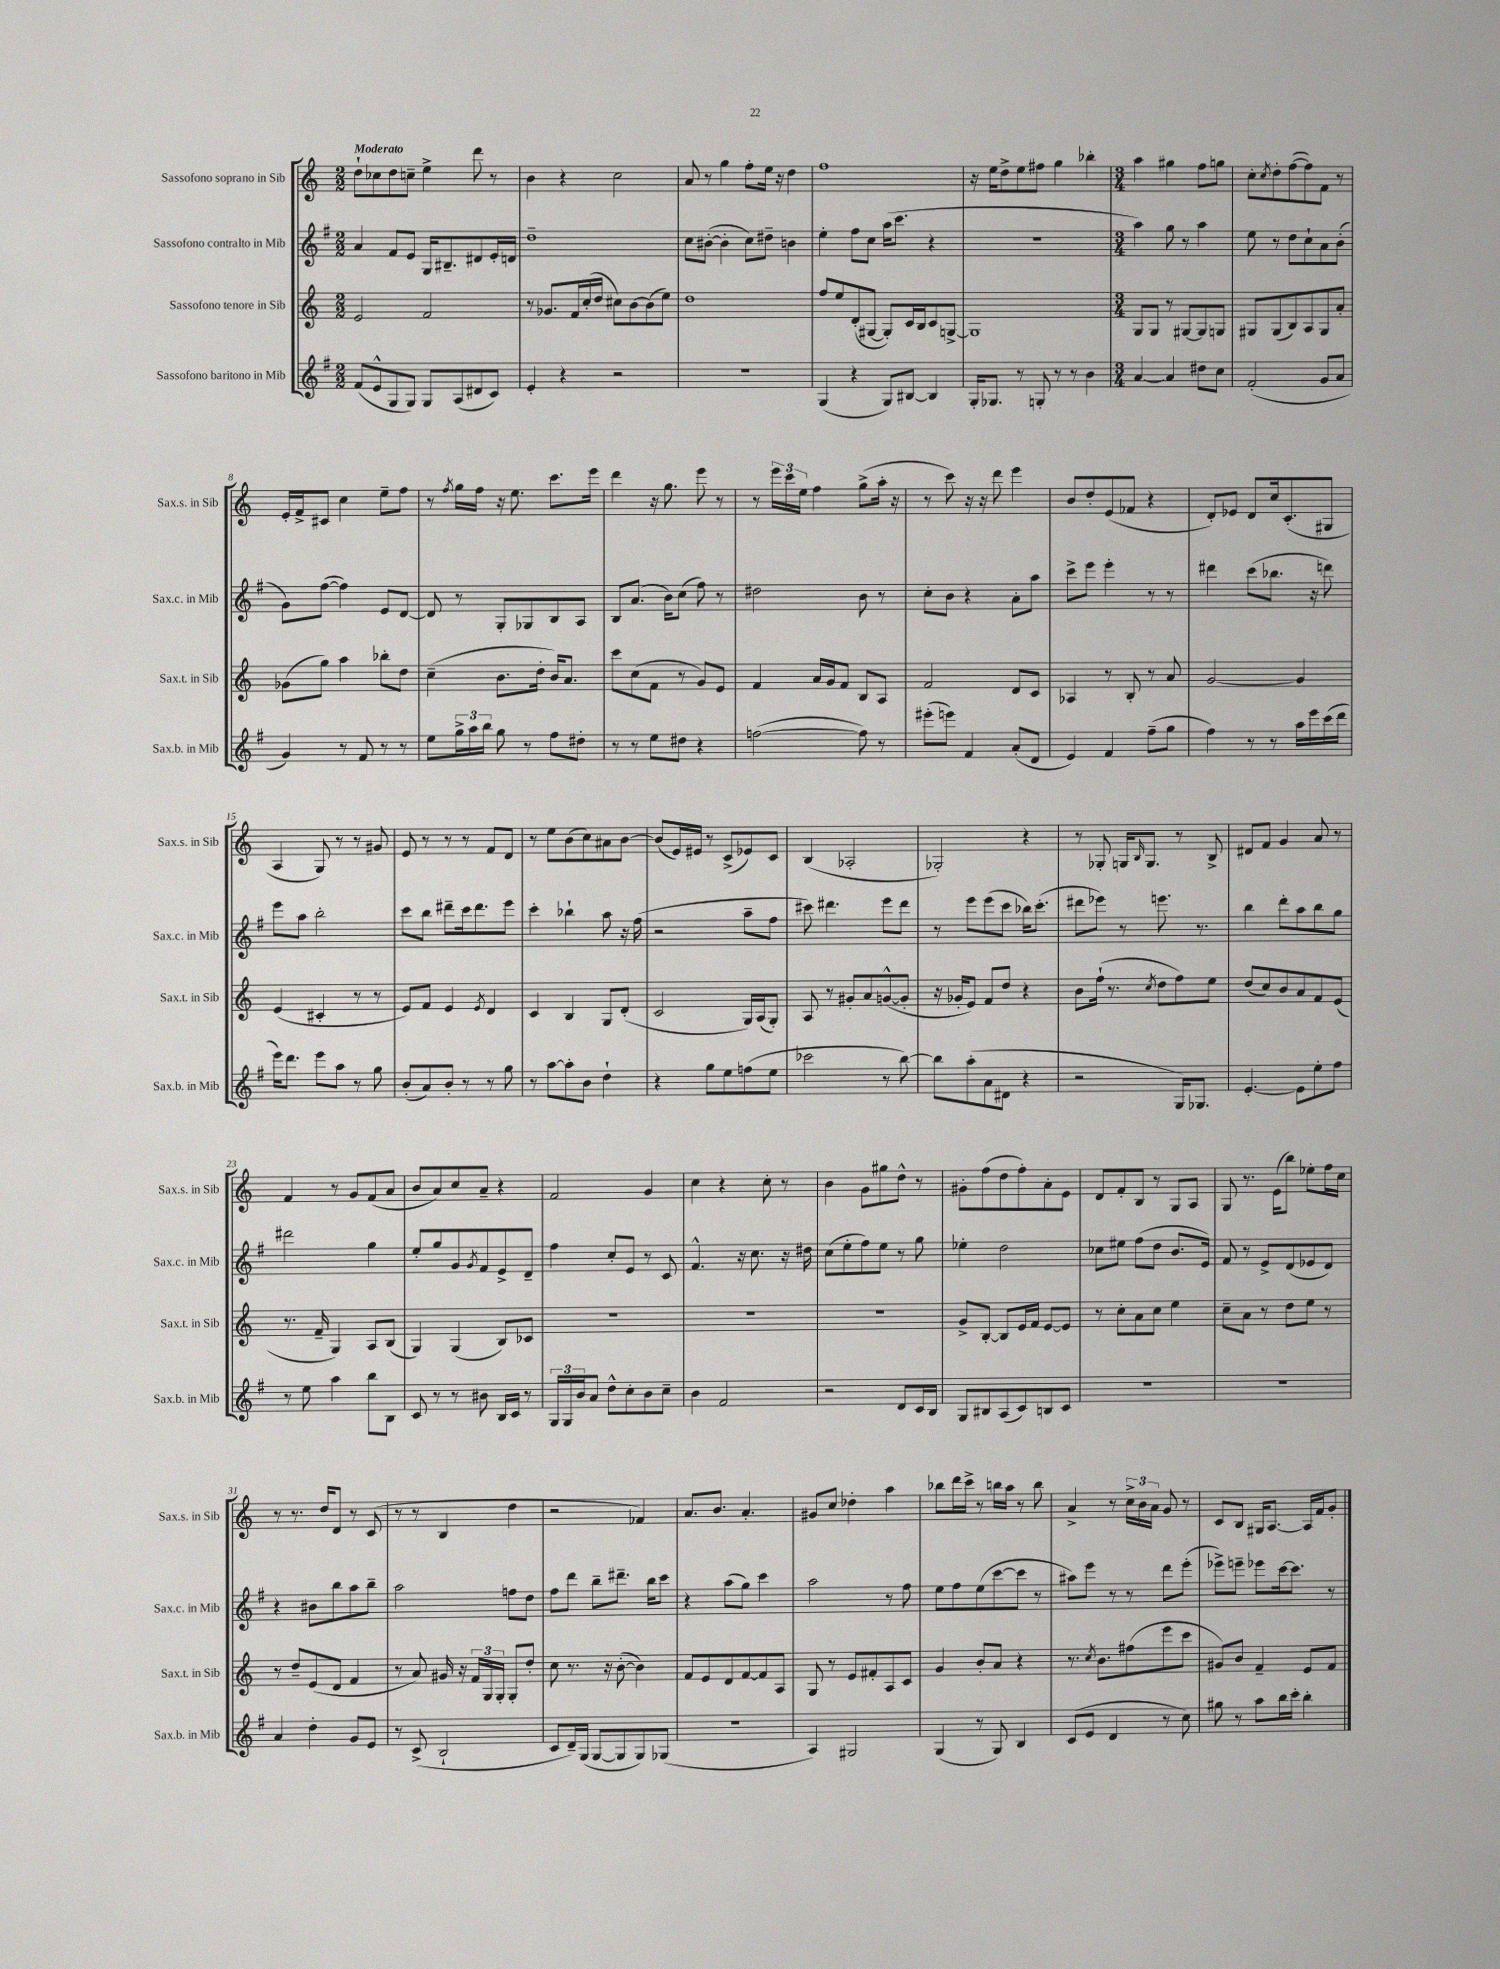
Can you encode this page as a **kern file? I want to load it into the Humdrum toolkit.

**kern	**kern	**kern	**kern
*part4	*part3	*part2	*part1
*staff4	*staff3	*staff2	*staff1
*I"Sassofono baritono in Mib	*I"Sassofono tenore in Sib	*I"Sassofono contralto in Mib	*I"Sassofono soprano in Sib
*I'Sax.b. in Mib	*I'Sax.t. in Sib	*I'Sax.c. in Mib	*I'Sax.s. in Sib
*clefG2	*clefG2	*clefG2	*clefG2
*k[f#]	*k[]	*k[f#]	*k[]
*M2/2	*M2/2	*M2/2	*M2/2
=1	=1	=1	=1
!	!	!	!LO:TX:a:B:t=Moderato
(8f#/L	2e/	4a/	8dd`\L
8e^^/	.	.	8cc-X\
8G/	.	8f#/L	8dd\
8G/J)	.	8e/J	8ccn~\J
8G/L	2f/	16G/KL	4ee^\
.	.	8.B#X~/	.
(8A/	.	.	.
8d#X/	.	8d#X/	8ddd\
8c/J)	.	16e'/L	8r
.	.	16dn/JJ	.
=2	=2	=2	=2
4e'/	8r	1dd~	4b\
.	8.g-X/L	.	.
4r	.	.	4r
.	16f/L	.	.
.	(16cc'/	.	.
.	16dd/JJ	.	.
2r	8cc#X\L)	.	2cc\
.	[8b\	.	.
.	(8b\]	.	.
.	8ee\J)	.	.
=3	=3	=3	=3
1r	1dd	8cc\L	8a/
.	.	([8b#X'\J	8r
.	.	4b#'\]	4gg\
.	.	8cc\L)	8ff'\L
.	.	8dd#X~\J	16ee\Jk
.	.	.	16r
.	.	4bn\	4dd\
=4	=4	=4	=4
(4G/	8ff/L	4ee'\	1ff
.	8ee/	.	.
4r	(8d'/	8ff#\L	.
.	[8G#X/J	8cc\J	.
8G/L)	8G#'/L])	(16aa\KL	.
.	.	8.ccc\J	.
[8B#X/J	16c/L	.	.
.	16B/J	.	.
4B#/]	8c/	4r	.
.	[8Gn^/J	.	.
=5	=5	=5	=5
16G'/KL	1G]	1r	16r
8.G-X/J	.	.	16ee\KL
.	.	.	8dd^\
8r	.	.	8ee\
8Gn'/	.	.	8ff#X\J
8r	.	.	4gg\
8r	.	.	.
4b\	.	.	4bb-X'\
=6	=6	=6	=6
*M3/4	*M3/4	*M3/4	*M3/4
[4a/	8G/L	4aa\)	4aa\
.	8G/J	.	.
4a/]	8r	8gg\	4gg#X\
.	[8G#X/L	8r	.
8dd#X\L	8G#/]	4aa\	8ff\L
8cc\J	8Gn/J	.	8ggn\J
=7	=7	=7	=7
(2f#'/	8G#X/L	8ee\	8cc'\L
.	.	.	8qcc/
.	(8G#/	8r	8dd'\
.	8B/)	8dd\L	([8ff\
.	8A/	8cc`\	8ff\])
8g/L	8G#/	8a\	8f\J
8a/J	8a'/J	(8b'\J	8r
!!LO:LB:g=z
=8	=8	=8	=8
4g/)	(8g-X\L	8g\L)	16e'/LL
.	.	.	16f^/J
.	8gg\J)	([8ff#\J	8c#X/J
8r	4aa\	4ff#\])	4cc\
8f#/	.	.	.
8r	8bb-X'\L	8e/L	8ee~\L
8r	8dd\J	[8d/J	8ff\J
=9	=9	=9	=9
8ee\L	(4cc~\	8d/]	8r
.	.	.	8qff/
24gg^\L	.	8r	16gg\LL
24aa\	.	.	.
.	.	.	16ff\JJ
24bb\JJ	.	.	.
8gg\	8.b\L	8G'/L	16r
.	.	.	8.ee\
8r	.	8G-X/	.
.	16dd'\Jk	.	.
8ff#\L	16b/KL)	8B/	8.ccc\L
.	8.a/J	.	.
8dd#X'\J	.	8A/J	.
.	.	.	16eee\Jk
=10	=10	=10	=10
8r	8ccc\L	8B/L	4ddd\
8r	(8cc\	(8.a/J	.
8ee\L	8f\J	.	16r
.	.	16b\KL)	8.gg\
8dd#X\J	8r	(8cc\J	.
4r	8g/L)	8ff#\)	8eee\
.	8e/J	8r	8r
=11	=11	=11	=11
([2ffn\	4f/	2dd#X\	8r
.	.	.	24eee\LL
.	.	.	24ccc\
.	.	.	24ee\JJ
.	16a/LL	.	4ff\
.	16g/J	.	.
.	8f/J	.	.
8ff\])	8B/L	8b\	(8gg^\L
8r	8A/J	8r	16aa'\Jk
.	.	.	16r
=12	=12	=12	=12
(8eee#X'\L	2f/	8cc'\L	8r
8eeen\J)	.	8b\J	8ccc\)
4f#/	.	4r	16r
.	.	.	16r
.	.	.	8ddd\
(8a'/L	8d/L	8a'\L	4eee\
8d/J	8c/J	8aa\J	.
=13	=13	=13	=13
4e/)	4A-X/	8ccc^\L	8b/L
.	.	8eee\J	8dd'/
4f#/	8r	4eee'\	(8e/
.	8B'/	.	8f-X/J
(8ff#~\L	8r	8r	4r
8gg\J	8a/	8r	.
=14	=14	=14	=14
4ff#\)	[2g/	4ddd#X\	8d'/L)
.	.	.	8e-X/J
8r	.	(8ccc\L	8d/L
8r	.	8.bb-X\J	16cc/k
.	.	.	(8.c'/
16aa\LL	4g/]	.	.
16eee\	.	16r	.
(16ccc\	.	8dddn\)	8G#X/J
16ddd\JJ	.	.	.
!!LO:LB:g=z
=15	=15	=15	=15
16eee\KL)	(4e/	8eee\L	4A/
8.ddd\J	.	.	.
.	.	8aa\J	.
8eee\L	4c#X'/	2bb'\	8G/)
8aa\J	.	.	8r
8r	8r	.	8r
8gg\	8r	.	8g#X/
=16	=16	=16	=16
(8b'/L	8e/L)	8ccc\L	8e/
8a/)	8f/J	8bb\J	8r
8b'/J	4e/	8ddd#X~\L	8r
8r	.	16ccc\k	8r
.	.	8.ddd#\	.
.	8qe/	.	.
8r	4d/	.	8f/L
8gg\	.	8eee\J	8d/J
=17	=17	=17	=17
8r	4c/	4ccc'\	8r
[8aa\L	.	.	8ee\L
8aa'\]	4B/	4bb-X`\	(8b\
8b\J	.	.	8cc\)
4dd`\	8G/L	8aa\	8a#X\
.	(8d'/J	16r	[8b\J
.	.	(16ff#\	.
=18	=18	=18	=18
4r	2c/	2r	(8b/L]
.	.	.	16e/L)
.	.	.	16e#X/JJ
8gg\L	.	.	8r
8ee\	.	.	(8c^/L
(8ffn\	16G/LL)	8aa~\L	8e-X/)
.	(16A/J	.	.
8ee\J	8G'/J)	8ff#\J	8c/J
=19	=19	=19	=19
2ccc-X\	8A/	8ccc#X\)	(4B/
.	8r	4.ddd#X\	.
.	8g#X'/L	.	2A-X'/
.	8a/	.	.
8r	([8gn^^/	8eee\L	.
[8bb\)	8g'/J]	8ddd#\J	.
=20	=20	=20	=20
8bb\L]	16r	8r	2G-X'/)
.	16g-X'/KL	.	.
(8aa'\	8e/J)	8eee\L	.
8a\	8f/L	(8eee\	.
8d#X\J	8dd/J	8ccc\J	.
4r	4r	16bb-X\KL)	4r
.	.	(8.ccc'\J	.
=21	=21	=21	=21
2r	8b\L	8ddd#X\L	8r
.	(16ff`\Jk	8eee-X\J)	8G-X'/
.	8.r	.	.
.	.	8r	16Gn/KL
.	.	.	16qqB/
.	.	.	8.G/J
.	8qcc/	.	.
.	8dd\L	8.eeen\	.
16G/KL)	8ff\)	.	8r
8.G-X/J	.	8.r	.
.	8ee\J	.	8B^/
=22	=22	=22	=22
[4.e'/	(8dd/L	4bb\	8d#X/L
.	8cc/)	.	8f/J
.	8b/	8ddd'\L	4g/
8e\L]	8a/	8aa\	.
8ee'\	8f/	8bb\	8a/
8ff#\J	(8e/J	8gg\J	8r
!!LO:LB:g=z
=23	=23	=23	=23
8r	8.r	2ddd#X\	4f/
8ee\	.	.	.
.	16f~/	.	.
4aa\	4G/)	.	8r
.	.	.	8g/L
8bb\L	8A/L	4gg\	(8f/
8B\J	(8B/J	.	8a/J
=24	=24	=24	=24
8c/	4G/)	8ee'/L	8b/L
8r	.	8gg/	8a/)
8r	(4G/	8g/	8cc/
.	.	8qg/	.
8b#X\	.	8f#/	8a~/J
16B/LL	8B/L)	8e^/	4r
16c/JJ	.	.	.
8r	8c-X/J	8d~/J	.
=25	=25	=25	=25
24G/LL	2.r	4ff#\	2f/
24G/	.	.	.
24b/J	.	.	.
8a/J	.	.	.
8dd^^\L	.	8cc'/L	.
8cc'\	.	8e/J	.
8b\	.	8r	4g/
8cc~\J	.	8c/	.
=26	=26	=26	=26
4b\	2.r	4.f#^^/	4cc\
2f#/	.	.	4r
.	.	16r	.
.	.	8.cc\	.
.	.	.	8cc'\
.	.	16r	8r
.	.	16dd#X\	.
=27	=27	=27	=27
2r	2.r	(8cc\L	4b\
.	.	8ee'\	.
.	.	8ff#\)	8g\L
.	.	8ee\J	8gg#X\
8d/L	.	8r	8dd^^\J
16c/L	.	8gg\	8r
16B/JJ	.	.	.
=28	=28	=28	=28
8G/L	8g^/L	4ee-X'\	8g#X'\L
8B#X/	[8B'/J	.	(8ff\
(8A/	8B/L]	2dd\	8dd\
8c/)	16e/L	.	8ff'\)
.	16f/JJ	.	.
8Bn/	[8e/L	.	8a'\
8c/J	8e/J]	.	8e\J
=29	=29	=29	=29
2.r	8r	8cc-X\L	8d/L
.	8cc'\L	8ee#X\J	8f'/
.	8a\	(8ff#\L	8B/J
.	8cc\J	8dd\J	8r
.	4ee\	8.b/L	8G/L
.	.	.	8A/J
.	.	16e/Jk)	.
=30	=30	=30	=30
2.r	8cc~\L	8f#/	8G/
.	8a\J	8r	8.r
.	8r	8e^/L	.
.	.	.	(16e\KL
.	8dd\L	(8d/	8bb\J)
.	8ee\J	8e-X/	8ee-X'\L
.	8r	8d/J)	16ff\L
.	.	.	16cc\JJ
!!LO:LB:g=z
=31	=31	=31	=31
4a/	8r	4r	8r
.	8dd~/L	.	8.r
4dd'\	(8e/	8b#X\L	.
.	.	.	16dd/KL
.	8d/J	8bb\	8d/J
8g/L	4f/	8aa\	8r
8e/J	.	8bb~\J	(8c/
=32	=32	=32	=32
8r	8r	2aa\	8r
(8c^/	8a/)	.	8r
2B`/	16g#X/	.	4B/
.	16r	.	.
.	24f/LL	.	.
.	24G/	.	.
.	24G'/JJ	.	.
.	8G'/L	8ffn\L	4dd\
.	8dd'/J	8dd\J	.
=33	=33	=33	=33
8c/L	8cc\	8ff#\L	2r
16d~/L)	8.r	8ddd\J	.
(16G/JJ	.	.	.
[8G/L	.	8bb~\L	.
.	16r	.	.
8G/]	([8b'\	8.ddd#X~\J	.
8G/)	4b\])	.	4f-X/)
.	.	16bb\KL	.
(8G-X/J	.	8ccc\J	.
=34	=34	=34	=34
2.r	8f/L	4r	8.a/L
.	8e/	.	.
.	.	.	8.b/J
.	8d/	(8aa\L	.
.	[8f/	8gg\J)	4.a'/
.	8f/]	4ccc\	.
.	8A/J	.	.
=35	=35	=35	=35
4A/)	8G/	2aa\	8g#X/L
.	8r	.	8cc/J
2G#X/	8e/L	.	4dd-X'\
.	8f#X'/	.	.
.	8A/	8r	4aa\
.	8c/J	8ff#\	.
=36	=36	=36	=36
(4G/	4g/	8ee\L	8bb-X\L
.	.	8ff#\	16ddd\L
.	.	.	16ccc^\JJ
8r	8b'/L	(8ee\	8r
8G/)	8a/J	[8ccc\	16bbn\LL
.	.	.	16aa\JJ
4B/	4r	8ccc\J]	8r
.	.	8r	8bb\
=37	=37	=37	=37
(8c/L	8.r	8aa#X\L)	4a^/
8e/J	.	8eee\J	.
.	8qcc/	.	.
.	8.b\L	.	.
4d/	.	8r	8r
.	(8ff#X\	8r	24cc^\LL
.	.	.	24b\
.	.	.	24a\JJ
8r	8eee\	8ddd\L	8g/
8cc\)	8ccc\J	(8eee'\J	8r
=38	=38	=38	=38
8gg#X\	8g#X/L)	8eee-X^\L)	8c/L
8r	8b/J	8eeen~\J	8B/J
8aa\L	4f~/	8eee-X\L	16G#X/KL
.	.	.	[8.A/J
16bb\L	.	[16ccc\k	.
16ccc'\JJ	.	8.ccc\J]	.
4bb'\	8e/L	.	16A/LL]
.	.	.	16f/J
.	8f/J	8r	8g'/J
==	==	==	==
*-	*-	*-	*-
